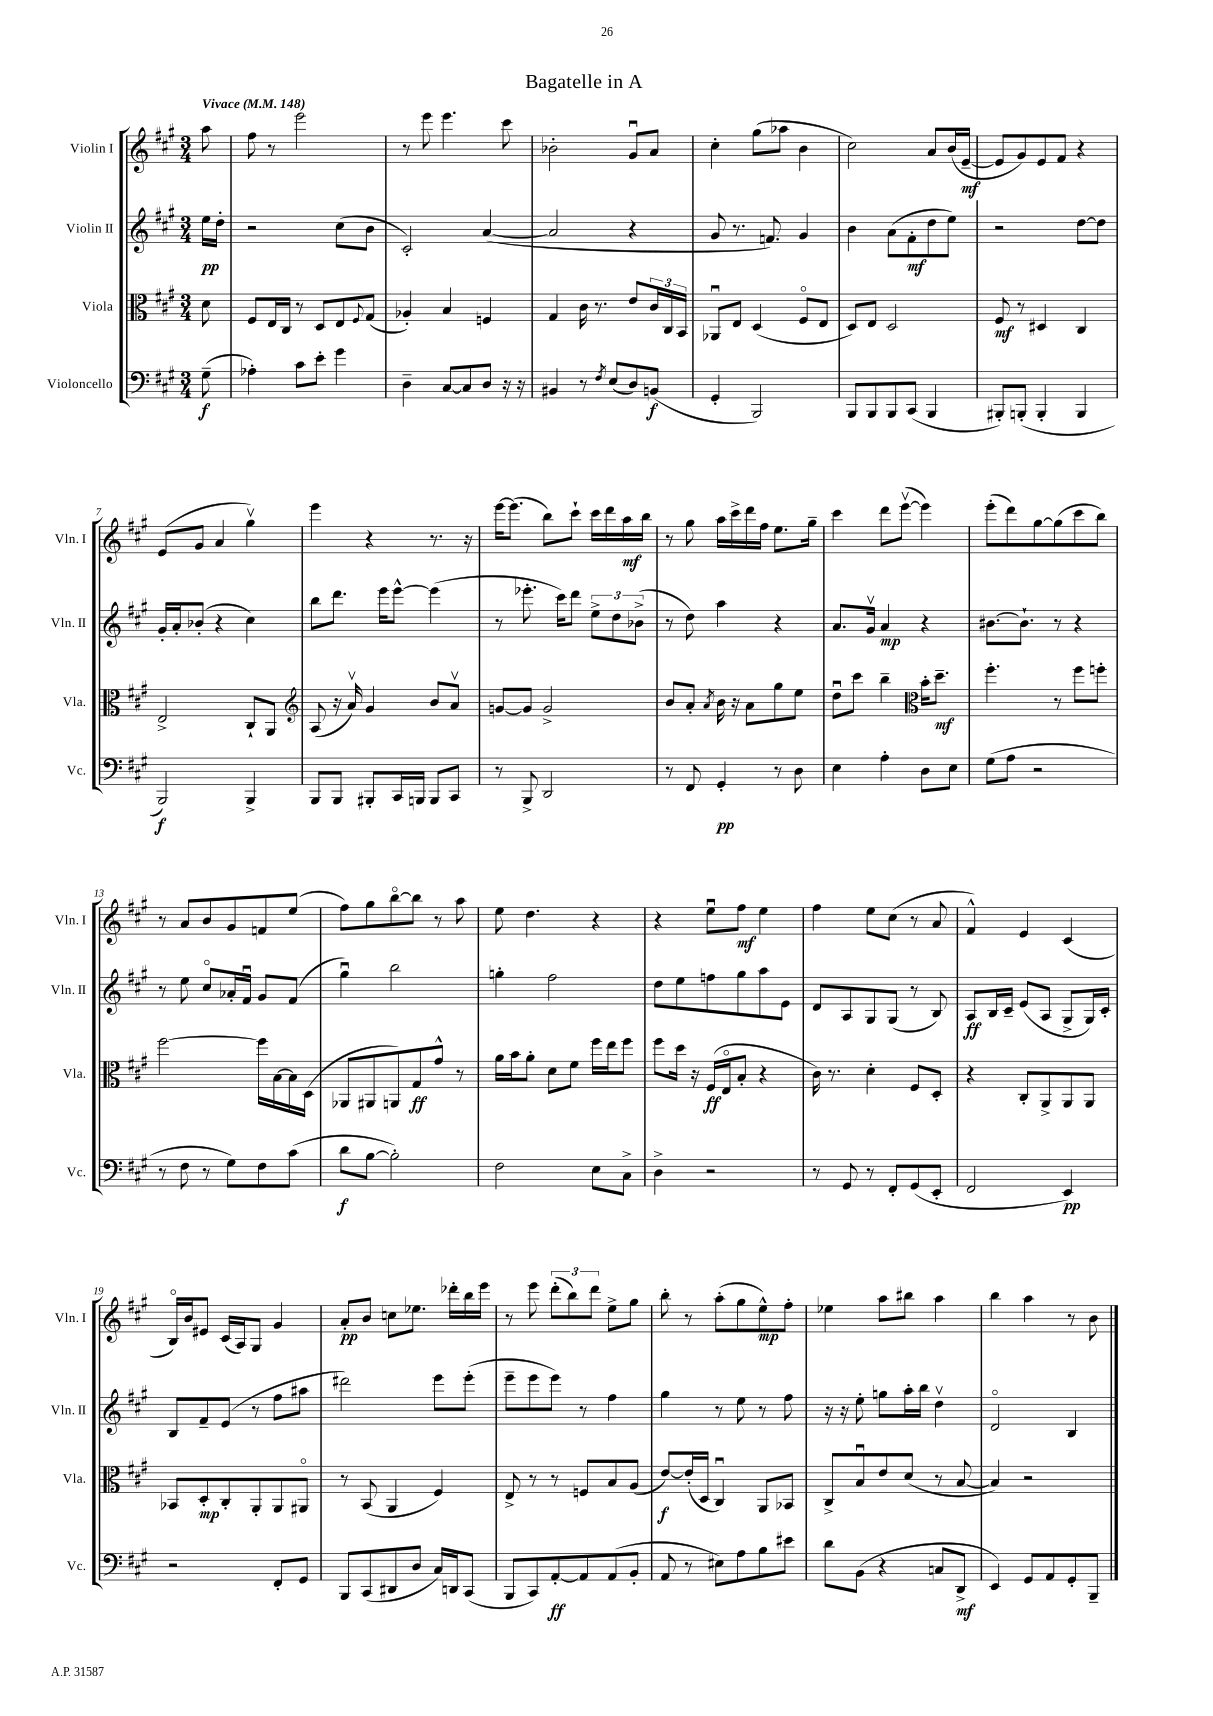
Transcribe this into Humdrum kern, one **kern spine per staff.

**kern	**dynam	**kern	**dynam	**kern	**dynam	**kern	**dynam
*part4	*part4	*part3	*part3	*part2	*part2	*part1	*part1
*staff4	*staff4	*staff3	*staff3	*staff2	*staff2	*staff1	*staff1
*I"Violoncello	*	*I"Viola	*	*I"Violin II	*	*I"Violin I	*
*I'Vc.	*	*I'Vla.	*	*I'Vln. II	*	*I'Vln. I	*
*clefF4	*	*clefC3	*	*clefG2	*	*clefG2	*
*k[f#c#g#]	*	*k[f#c#g#]	*	*k[f#c#g#]	*	*k[f#c#g#]	*
*M3/4	*	*M3/4	*	*M3/4	*	*M3/4	*
*MM148	*	*MM148	*	*MM148	*	*MM148	*
=	=	=	=	=	=	=	=
!	!	!	!	!	!	!LO:TX:a:B:t=Vivace	!
(8G#~\	f	8d\	.	16ee\LL	pp	8aa\	.
.	.	.	.	16dd'\JJ	.	.	.
=1	=1	=1	=1	=1	=1	=1	=1
4A-X'\)	.	8F#/L	.	2r	.	8ff#\	.
.	.	16E/L	.	.	.	8r	.
.	.	16C#/JJ	.	.	.	.	.
8c#\L	.	8r	.	.	.	2eee\	.
8e'\J	.	8D/L	.	.	.	.	.
4g#\	.	8E/	.	(8cc#\L	.	.	.
.	.	8qqF#/	.	.	.	.	.
.	.	(8G#/J	.	8b\J	.	.	.
=2	=2	=2	=2	=2	=2	=2	=2
4D~\	.	4A-X'/)	.	2c#'/)	.	8r	.
.	.	.	.	.	.	8eee\	.
[8C#/L	.	4B/	.	.	.	4.eee\	.
8C#/]	.	.	.	.	.	.	.
8D/J	.	4Fn/	.	([4a/	.	.	.
16r	.	.	.	.	.	8ccc#\	.
16r	.	.	.	.	.	.	.
=3	=3	=3	=3	=3	=3	=3	=3
4BB#X/	.	4G#/	.	2a/]	.	2b-X'\	.
8r	.	16c#\	.	.	.	.	.
.	.	8.r	.	.	.	.	.
8qF#/	.	.	.	.	.	.	.
(8E/L	.	.	.	.	.	.	.
8D/)	.	8e/L	.	4r	.	8g#u/L	.
(8BBn/J	f	24c#/L	.	.	.	8a/J	.
.	.	24C#/	.	.	.	.	.
.	.	24BB/JJ	.	.	.	.	.
=4	=4	=4	=4	=4	=4	=4	=4
4GG#'/	.	8AA-Xu/L	.	8g#/	.	4cc#'\	.
.	.	8E/J	.	8.r	.	.	.
2BBB/)	.	(4D/	.	.	.	(8gg#\L	.
.	.	.	.	8.fn/)	.	.	.
.	.	.	.	.	.	8aa-X\J	.
.	.	8F#/L	.	4g#/	.	4b\	.
.	.	8E/J	.	.	.	.	.
=5	=5	=5	=5	=5	=5	=5	=5
8BBB/L	.	8D/L)	.	4b\	.	2cc#\)	.
8BBB/	.	8E/J	.	.	.	.	.
8BBB/	.	2D/	.	(8a\L	.	.	.
(8CC#/J	.	.	.	8f#'\	mf	.	.
4BBB/	.	.	.	8dd\	.	8a/L	.
.	.	.	.	8ee\J)	.	(16b/L	.
.	.	.	.	.	.	[16e~/JJ	mf
=6	=6	=6	=6	=6	=6	=6	=6
8BBB#X'/L)	.	8F#/	mf	2r	.	8e/L]	.
(8BBBn'/J	.	8r	.	.	.	8g#/)	.
4BBB'/	.	4D#X/	.	.	.	8e/	.
.	.	.	.	.	.	8f#/J	.
4BBB/	.	4C#/	.	[8dd\L	.	4r	.
.	.	.	.	8dd\J]	.	.	.
!!LO:LB:g=z
=7	=7	=7	=7	=7	=7	=7	=7
2BBB/)	f	2E^/	.	16g#'/LL	.	(8e/L	.
.	.	.	.	16a'/J	.	.	.
.	.	.	.	(8b-X'/J	.	8g#/J	.
.	.	.	.	4r	.	4a/	.
4BBB^/	.	8C#`/L	.	4cc#\)	.	4gg#v\)	.
.	.	8AA/J	.	.	.	.	.
=8	=8	=8	=8	=8	=8	=8	=8
*	*	*clefG2	*	*	*	*	*
8BBB/L	.	(8A/	.	8bb\L	.	4eee\	.
8BBB/J	.	16r	.	8.ddd\J	.	.	.
.	.	16av/)	.	.	.	.	.
8BBB#X'/L	.	4g#/	.	.	.	4r	.
.	.	.	.	16eee\KL	.	.	.
16CC#/L	.	.	.	[8eee^^\J	.	.	.
16BBBn/JJ	.	.	.	.	.	.	.
8BBB/L	.	8b/L	.	(4eee\]	.	8.r	.
8CC#/J	.	8av/J	.	.	.	.	.
.	.	.	.	.	.	16r	.
=9	=9	=9	=9	=9	=9	=9	=9
8r	.	[8gn/L	.	8r	.	[16eee\KL	.
.	.	.	.	.	.	(8.eee\J]	.
8BBB^/	.	8g/J]	.	8.eee-X'\	.	.	.
2DD/	.	2g^/	.	.	.	8bb\L)	.
.	.	.	.	16ccc#\KL)	.	.	.
.	.	.	.	8ddd\J	.	8ccc#`\J	.
.	.	.	.	12ee^\L	.	16ccc#\LL	.
.	.	.	.	.	.	16ddd\	.
.	.	.	.	12dd\	.	.	.
.	.	.	.	.	.	16aa\	mf
.	.	.	.	(12b-X^\J	.	.	.
.	.	.	.	.	.	16bb\JJ	.
=10	=10	=10	=10	=10	=10	=10	=10
8r	.	8b/L	.	8r	.	8r	.
8FF#/	.	8a'/J	.	8dd\)	.	8gg#\	.
.	.	8qa/	.	.	.	.	.
4GG#'/	pp	16b\	.	4aa\	.	16aa\LL	.
.	.	16r	.	.	.	16ccc#^\	.
.	.	8a\L	.	.	.	16ddd\	.
.	.	.	.	.	.	16ff#\JJ	.
8r	.	8gg#\	.	4r	.	8.ee\L	.
8D\	.	8ee\J	.	.	.	.	.
.	.	.	.	.	.	16gg#~\Jk	.
=11	=11	=11	=11	=11	=11	=11	=11
4E\	.	8ddu\L	.	8.a/L	.	4ccc#\	.
.	.	8ccc#\J	.	.	.	.	.
.	.	.	.	16g#v/Jk	.	.	.
4A'\	.	4bb~\	.	4a/	mp	8ddd\L	.
.	.	.	.	.	.	([8eeev\J	.
*	*	*clefC3	*	*	*	*	*
8D\L	.	16b'\KL	.	4r	.	4eee\])	.
.	.	8.dd~\J	mf	.	.	.	.
8E\J	.	.	.	.	.	.	.
=12	=12	=12	=12	=12	=12	=12	=12
(8G#\L	.	4.ff#'\	.	[8.b#X\L	.	(8eee'\L	.
8A\J	.	.	.	.	.	8ddd\)	.
.	.	.	.	8.b#`\J]	.	.	.
2r	.	.	.	.	.	[8gg#\	.
.	.	8r	.	8r	.	(8gg#\]	.
.	.	8ff#\L	.	4r	.	8ccc#\	.
.	.	8ffn'\J	.	.	.	8bb\J)	.
!!LO:LB:g=z
=13	=13	=13	=13	=13	=13	=13	=13
8r	.	[2ff#\	.	8r	.	8r	.
8F#\	.	.	.	8ee\	.	8a/L	.
8r	.	.	.	8cc#/L	.	8b/	.
8G#\L)	.	.	.	16a-X'/L	.	8g#/	.
.	.	.	.	16f#u/JJ	.	.	.
8F#\	.	16ff#\LL]	.	8g#/L	.	8fn/	.
.	.	[16B\	.	.	.	.	.
(8c#\J	.	16B\]	.	(8f#/J	.	(8ee/J	.
.	.	(16D\JJ	.	.	.	.	.
=14	=14	=14	=14	=14	=14	=14	=14
8d\L	f	8AA-X/L	.	4gg#u\)	.	8ff#\L)	.
[8B\J	.	8AA#X/	.	.	.	8gg#\	.
2B'\])	.	8AAn/)	.	2bb\	.	[8bb\	.
.	.	8G#/	ff	.	.	8bb\J]	.
.	.	8g#^^/J	.	.	.	8r	.
.	.	8r	.	.	.	8aa\	.
=15	=15	=15	=15	=15	=15	=15	=15
2F#\	.	16a\LL	.	4ggn'\	.	8ee\	.
.	.	16b\J	.	.	.	.	.
.	.	8a'\J	.	.	.	4.dd\	.
.	.	8d\L	.	2ff#\	.	.	.
.	.	8f#\J	.	.	.	.	.
8E\L	.	16ff#\LL	.	.	.	4r	.
.	.	16ee\J	.	.	.	.	.
8C#^\J	.	8ff#\J	.	.	.	.	.
=16	=16	=16	=16	=16	=16	=16	=16
4D^\	.	8ff#\L	.	8dd\L	.	4r	.
.	.	16dd\Jk	.	8ee\	.	.	.
.	.	16r	.	.	.	.	.
2r	.	(16F#/LL	ff	8ffn\	.	8eeu\L	.
.	.	16E/J	.	.	.	.	.
.	.	8B'/J	.	8gg#\	.	8ff#\J	mf
.	.	4r	.	8aa\	.	4ee\	.
.	.	.	.	8e\J	.	.	.
=17	=17	=17	=17	=17	=17	=17	=17
8r	.	16c#\)	.	8d/L	.	4ff#\	.
.	.	8.r	.	.	.	.	.
8GG#/	.	.	.	8A/	.	.	.
8r	.	4d'\	.	8G#/	.	8ee\L	.
8FF#'/L	.	.	.	(8G#/J	.	(8cc#\J	.
(8GG#/	.	8F#/L	.	8r	.	8r	.
8EE'/J	.	8D'/J	.	8B/)	.	8a/	.
=18	=18	=18	=18	=18	=18	=18	=18
2FF#/	.	4r	.	8A/L	ff	4f#^^/)	.
.	.	.	.	16B/L	.	.	.
.	.	.	.	16c#~/JJ	.	.	.
.	.	8C#'/L	.	(8e/L	.	4e/	.
.	.	8AA^/	.	8A/J	.	.	.
4EE/)	pp	8AA/	.	8G#^/L	.	(4c#/	.
.	.	8AA/J	.	16G#/L)	.	.	.
.	.	.	.	16c#'/JJ	.	.	.
!!LO:LB:g=z
=19	=19	=19	=19	=19	=19	=19	=19
2r	.	8BB-X/L	.	8B/L	.	16B/LL)	.
.	.	.	.	.	.	16b/J	.
.	.	8D'/	mp	8f#~/	.	8e#X/J	.
.	.	8C#'/	.	(8e/J	.	(16c#/LL	.
.	.	.	.	.	.	16A/J)	.
.	.	8AA'/	.	8r	.	8G#/J	.
8FF#'/L	.	8AA/	.	8ff#\L	.	4g#/	.
8GG#/J	.	8AA#X/J	.	8aa#X\J	.	.	.
=20	=20	=20	=20	=20	=20	=20	=20
8BBB/L	.	8r	.	2ddd#X\)	.	8a'/L	pp
(8CC#/	.	(8BB/	.	.	.	8b/J	.
8DD#X/	.	4AA/	.	.	.	8ccn\L	.
8D/J	.	.	.	.	.	8.ee-X\J	.
16C#/LL)	.	4F#/)	.	8eee\L	.	.	.
16DDn/J	.	.	.	.	.	16ddd-X'\LL	.
(8CC#/J	.	.	.	(8eee'\J	.	16bb\	.
.	.	.	.	.	.	16eee\JJ	.
=21	=21	=21	=21	=21	=21	=21	=21
8BBB/L	.	8E^/	.	8eee~\L	.	8r	.
8CC#/)	.	8r	.	8eee\	.	8eee\	.
[8AA'/	ff	8r	.	8eee\J)	.	(12ddd'\L	.
.	.	.	.	.	.	12bb\)	.
8AA/]	.	8Fn/L	.	8r	.	.	.
.	.	.	.	.	.	12ddd\J	.
(8AA/	.	8B/	.	4ff#\	.	8ee^\L	.
8BB'/J	.	(8A/J	.	.	.	8gg#\J	.
=22	=22	=22	=22	=22	=22	=22	=22
8AA/	.	[8e/L)	f	4gg#\	.	8bb'\	.
8r	.	(16e'/L]	.	.	.	8r	.
.	.	16D/JJ	.	.	.	.	.
8E#X\L)	.	4C#u/)	.	8r	.	(8aa'\L	.
8A\	.	.	.	8ee\	.	8gg#\	.
8B\	.	8AA/L	.	8r	.	8ee^^\)	mp
8e#X\J	.	8BB-X/J	.	8ff#\	.	8ff#'\J	.
=23	=23	=23	=23	=23	=23	=23	=23
8d\L	.	8C#^/L	.	16r	.	4ee-X\	.
.	.	.	.	16r	.	.	.
(8BB\J	.	8Bu/	.	8ee'\	.	.	.
4r	.	8e/	.	8ggn\L	.	8aa\L	.
.	.	(8d/J	.	16aa'\L	.	8bb#X\J	.
.	.	.	.	16bb\JJ	.	.	.
8Cn/L	.	8r	.	4ddv\	.	4aa\	.
8DD^/J	mf	[8B/	.	.	.	.	.
=24	=24	=24	=24	=24	=24	=24	=24
4EE/)	.	4B/])	.	2d/	.	4bb\	.
8GG#/L	.	2r	.	.	.	4aa\	.
8AA/	.	.	.	.	.	.	.
8GG#'/	.	.	.	4B/	.	8r	.
8BBB~/J	.	.	.	.	.	8b\	.
==	==	==	==	==	==	==	==
*-	*-	*-	*-	*-	*-	*-	*-
